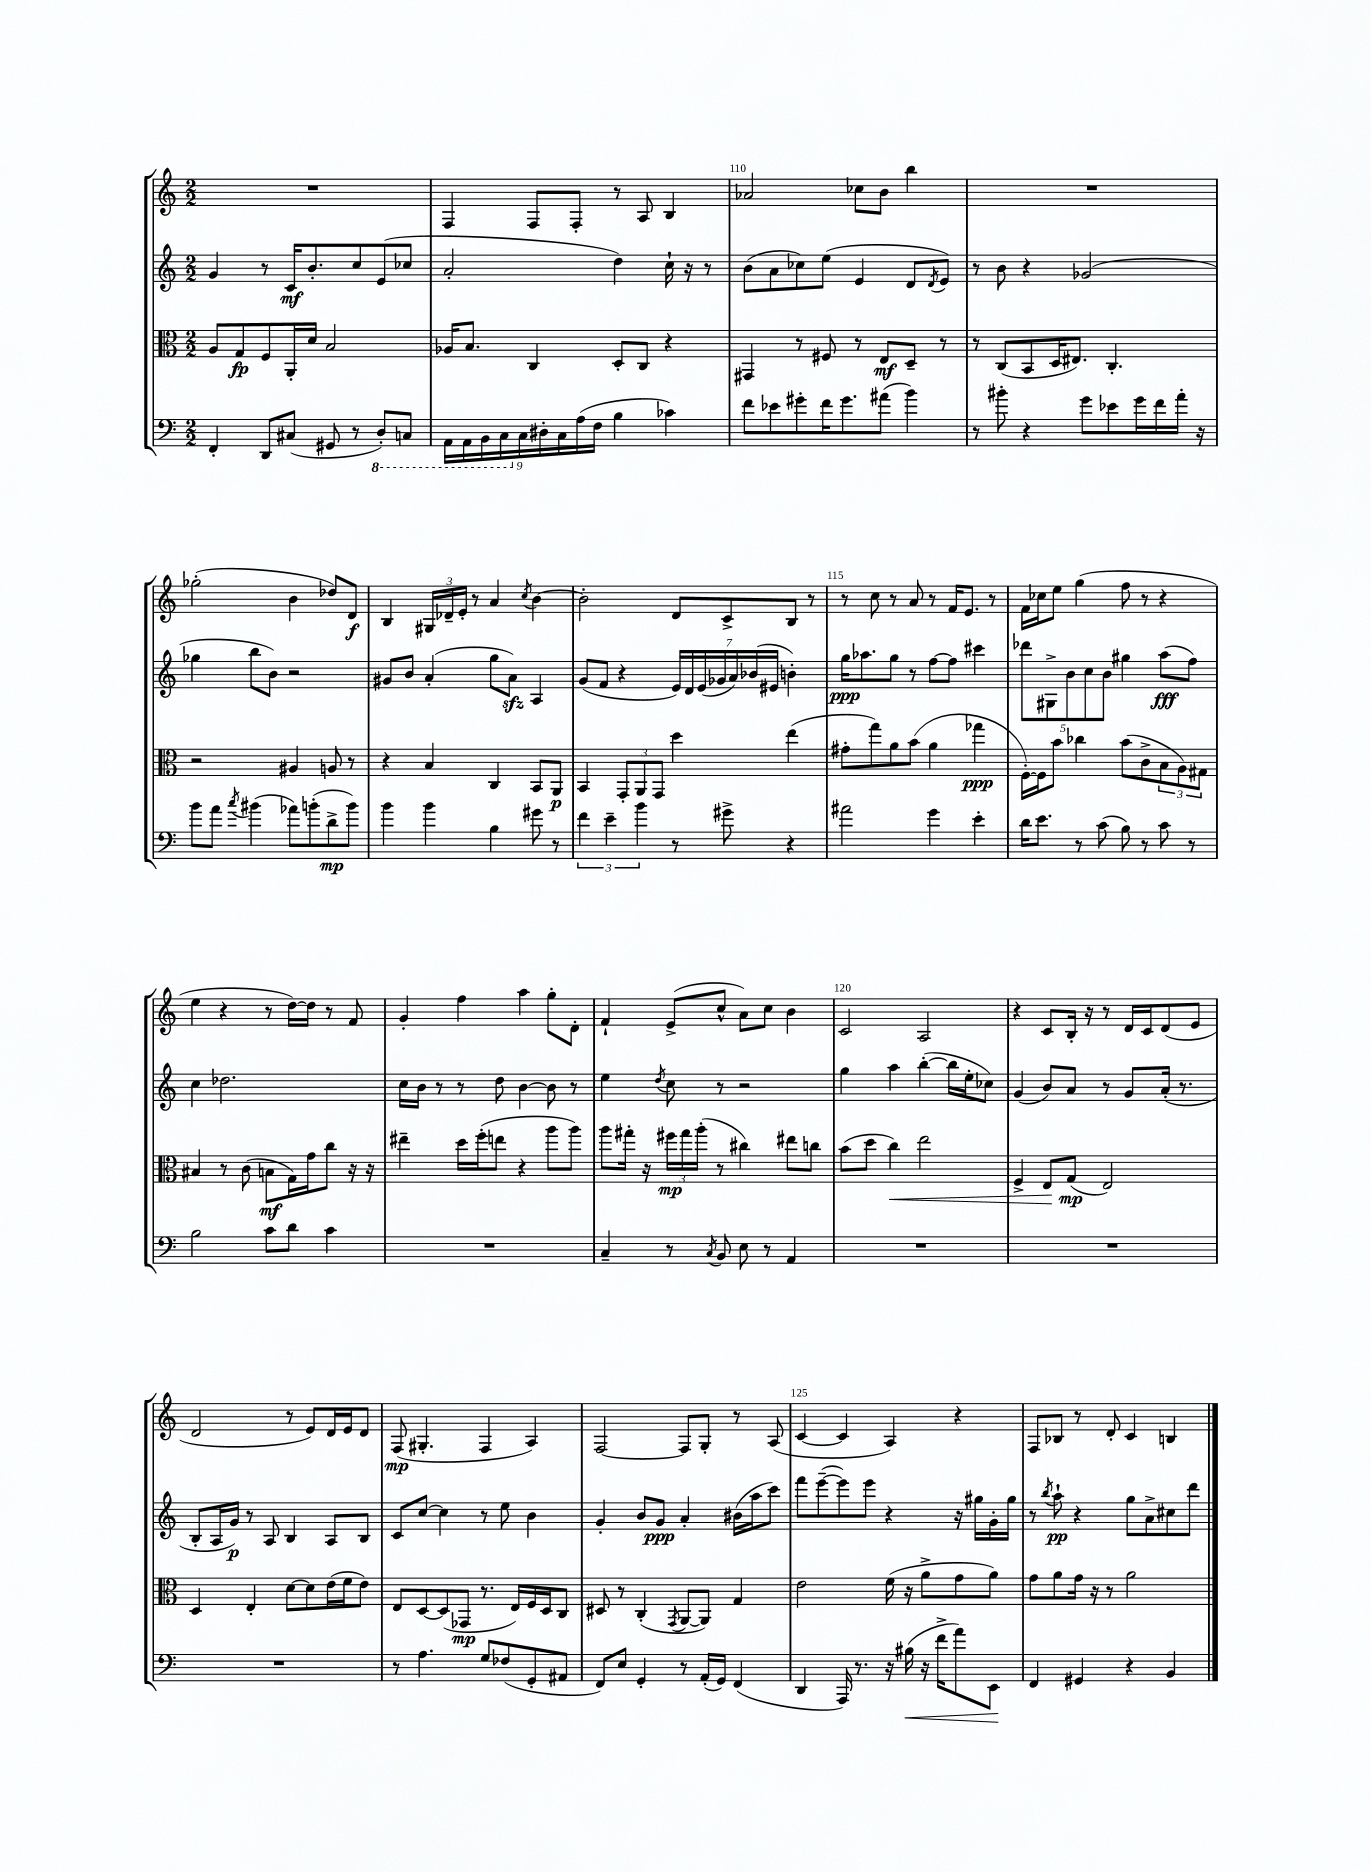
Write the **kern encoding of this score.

**kern	**kern	**kern	**kern
*staff4	*staff3	*staff2	*staff1
*clefF4	*clefC3	*clefG2	*clefG2
*k[]	*k[]	*k[]	*k[]
*M2/2	*M2/2	*M2/2	*M2/2
4FF'	8A	4g	1r
.	8G	.	.
8DD	8F	8r	.
(8C#	16AA'	16c	.
.	16d	8.b'	.
8GG#	2B	.	.
8r	.	8cc	.
8DD')	.	(8e	.
8CC	.	8cc-	.
=	=	=	=
18AAA	16A-	2a'	4F
18AAA	.	.	.
.	8.B	.	.
18BBB	.	.	.
18CC	.	.	.
18C	.	.	.
.	4C	.	8F
18D#'	.	.	.
18C	.	.	.
.	.	.	8F'
(18A	.	.	.
18F	.	.	.
4B	8D'	4dd)	8r
.	8C	.	8A
4c-)	4r	16cc`	4B
.	.	16r	.
.	.	8r	.
=	=	=	=
8f	4GG#	(8b	2a-
8e-	.	8a	.
8g#'	8r	8cc-)	.
16f	8F#	(8ee	.
8.g#	.	.	.
.	8r	4e	8cc-
(8a#	8E	.	8b
4b)	8D~	8d	4bb
.	.	8qd	.
.	8r	8e)	.
=	=	=	=
8r	8r	8r	1r
8b#'	(8C	8b	.
4r	8BB	4r	.
.	16D	.	.
.	8.E#)	.	.
8g	.	(2g-	.
8e-	4.C'	.	.
16g	.	.	.
16f	.	.	.
16a'	.	.	.
16r	.	.	.
=	=	=	=
8b	2r	4gg-	(2gg-'
8a	.	.	.
8qcc	.	.	.
(4b#	.	8bb	.
.	.	8b)	.
8a-)	4A#	2r	4b
(8b'	.	.	.
8d^	8A	.	8dd-)
8b)	8r	.	8d
=	=	=	=
4b	4r	8g#	4B
.	.	8b	.
4b	4B	(4a'	24G#
.	.	.	24d-~
.	.	.	24e'
.	.	.	8r
4B	4C	8gg	4a
.	.	8a)	.
.	.	.	8qcc
8g#	8BB	4A	[4b
8r	8AA	.	.
=	=	=	=
6f	4BB	(8g	2b']
.	.	8f	.
6e~	.	.	.
.	12GG'	4r	.
6b	12AA	.	.
.	12GG	.	.
8r	4dd	28e)	8d
.	.	28d	.
.	.	(28e	.
.	.	28g-	.
8g#^	.	.	8c^
.	.	28a)	.
.	.	(28b-	.
.	.	28e#	.
4r	(4ee	4b')	8B
.	.	.	8r
=	=	=	=
2a#	8g#'	16gg	8r
.	.	8.aa-	.
.	8gg)	.	8cc
.	8a	8gg	8r
.	(8b	8r	8a
4g	4a	[8ff	8r
.	.	8ff]	16f
.	.	.	8.e
4e'	4gg-	4ccc#	.
.	.	.	8r
=	=	=	=
16d	[16F')	10ddd-	16f
8.e	16F]	.	16cc-
.	.	10G#^	.
.	8b	.	8ee
.	.	10b	.
8r	4cc-	.	(4gg
.	.	10cc	.
(8c	.	.	.
.	.	10b	.
8B)	(8b	4gg#	8ff
8r	8c^	.	8r
8c	12B	(8aa	4r
.	12A)	.	.
8r	.	8ff)	.
.	12G#	.	.
=	=	=	=
2B	4B#	4cc	4ee
.	8r	2.dd-	4r
.	(8c	.	.
8c	8B	.	8r
8d	16G)	.	[16dd)
.	16g	.	16dd]
4c	8cc	.	8r
.	16r	.	8f
.	16r	.	.
=	=	=	=
1r	4ee#~	16cc	4g'
.	.	16b	.
.	.	8r	.
.	16dd	8r	4ff
.	(16ff'	.	.
.	8ee	8dd	.
.	4r	[4b	4aa
.	8aa	8b]	8gg'
.	8aa)	8r	8d'
=	=	=	=
4C~	8aa	4ee	4f`
.	16gg#'	.	.
.	16r	.	.
.	.	8qdd	.
8r	24ff#	8cc	(8e^
.	24gg#	.	.
.	(24aa'	.	.
8qC	.	.	.
8BB	8r	8r	8cc^^
8E	4cc#)	2r	8a)
8r	.	.	8cc
4AA	8ee#	.	4b
.	8cc	.	.
=	=	=	=
1r	(8b	4gg	2c
.	8dd	.	.
.	4cc)	4aa	.
.	2ee	([4bb'	2A
.	.	16bb]	.
.	.	16ee'	.
.	.	8cc-)	.
=	=	=	=
1r	4F^	(4g	4r
.	8E	8b)	8c
.	(8G	8a	16B'
.	.	.	16r
.	2E)	8r	8r
.	.	8g	16d
.	.	.	16c
.	.	(16a'	(8d
.	.	8.r	.
.	.	.	8e
=	=	=	=
1r	4D	8B'	2d
.	.	16A	.
.	.	16g)	.
.	4E'	8r	.
.	.	8A	.
.	[8d	4B	8r
.	8d]	.	8e)
.	(16e	8A	16d
.	16f	.	16e
.	8e)	8B	8d
=	=	=	=
8r	8E	8c	(8F
4.A	[8D	[8cc	4.G#'
.	(8D]	4cc]	.
.	8GG-	.	.
8G	8.r	8r	4F
(8F-	.	8ee	.
.	16E)	.	.
8GG'	16F	4b	4A)
.	16D	.	.
8AA#	8C	.	.
=	=	=	=
8FF)	8D#	4g'	[2F
8E	8r	.	.
4GG'	(4C'	8b	.
.	.	8g	.
.	8qGG	.	.
8r	[8AA	4a'	8F]
(16AA'	8AA])	.	8G'
16GG)	.	.	.
(4FF	4G	(16b#	8r
.	.	16aa	.
.	.	8ccc)	(8A
=	=	=	=
4DD	2e	8fff	[4c
.	.	([8eee~	.
16AAA)	.	8eee])	4c]
8.r	.	.	.
.	.	8eee	.
16r	(16f	4r	4A)
(16B#	16r	.	.
16r	8a^	.	.
16f^	.	.	.
8a)	8g	16r	4r
.	.	16gg#	.
8EE	8a)	16g'	.
.	.	16gg#	.
=	=	=	=
4FF	8g	8r	8F
.	.	8qbb	.
.	8a	8aa`	8B-
4GG#	16g	4r	8r
.	16r	.	.
.	8r	.	8d'
4r	2a	8gg	4c
.	.	8a^	.
4BB	.	8cc#	4B
.	.	8ddd	.
==	==	==	==
*-	*-	*-	*-
